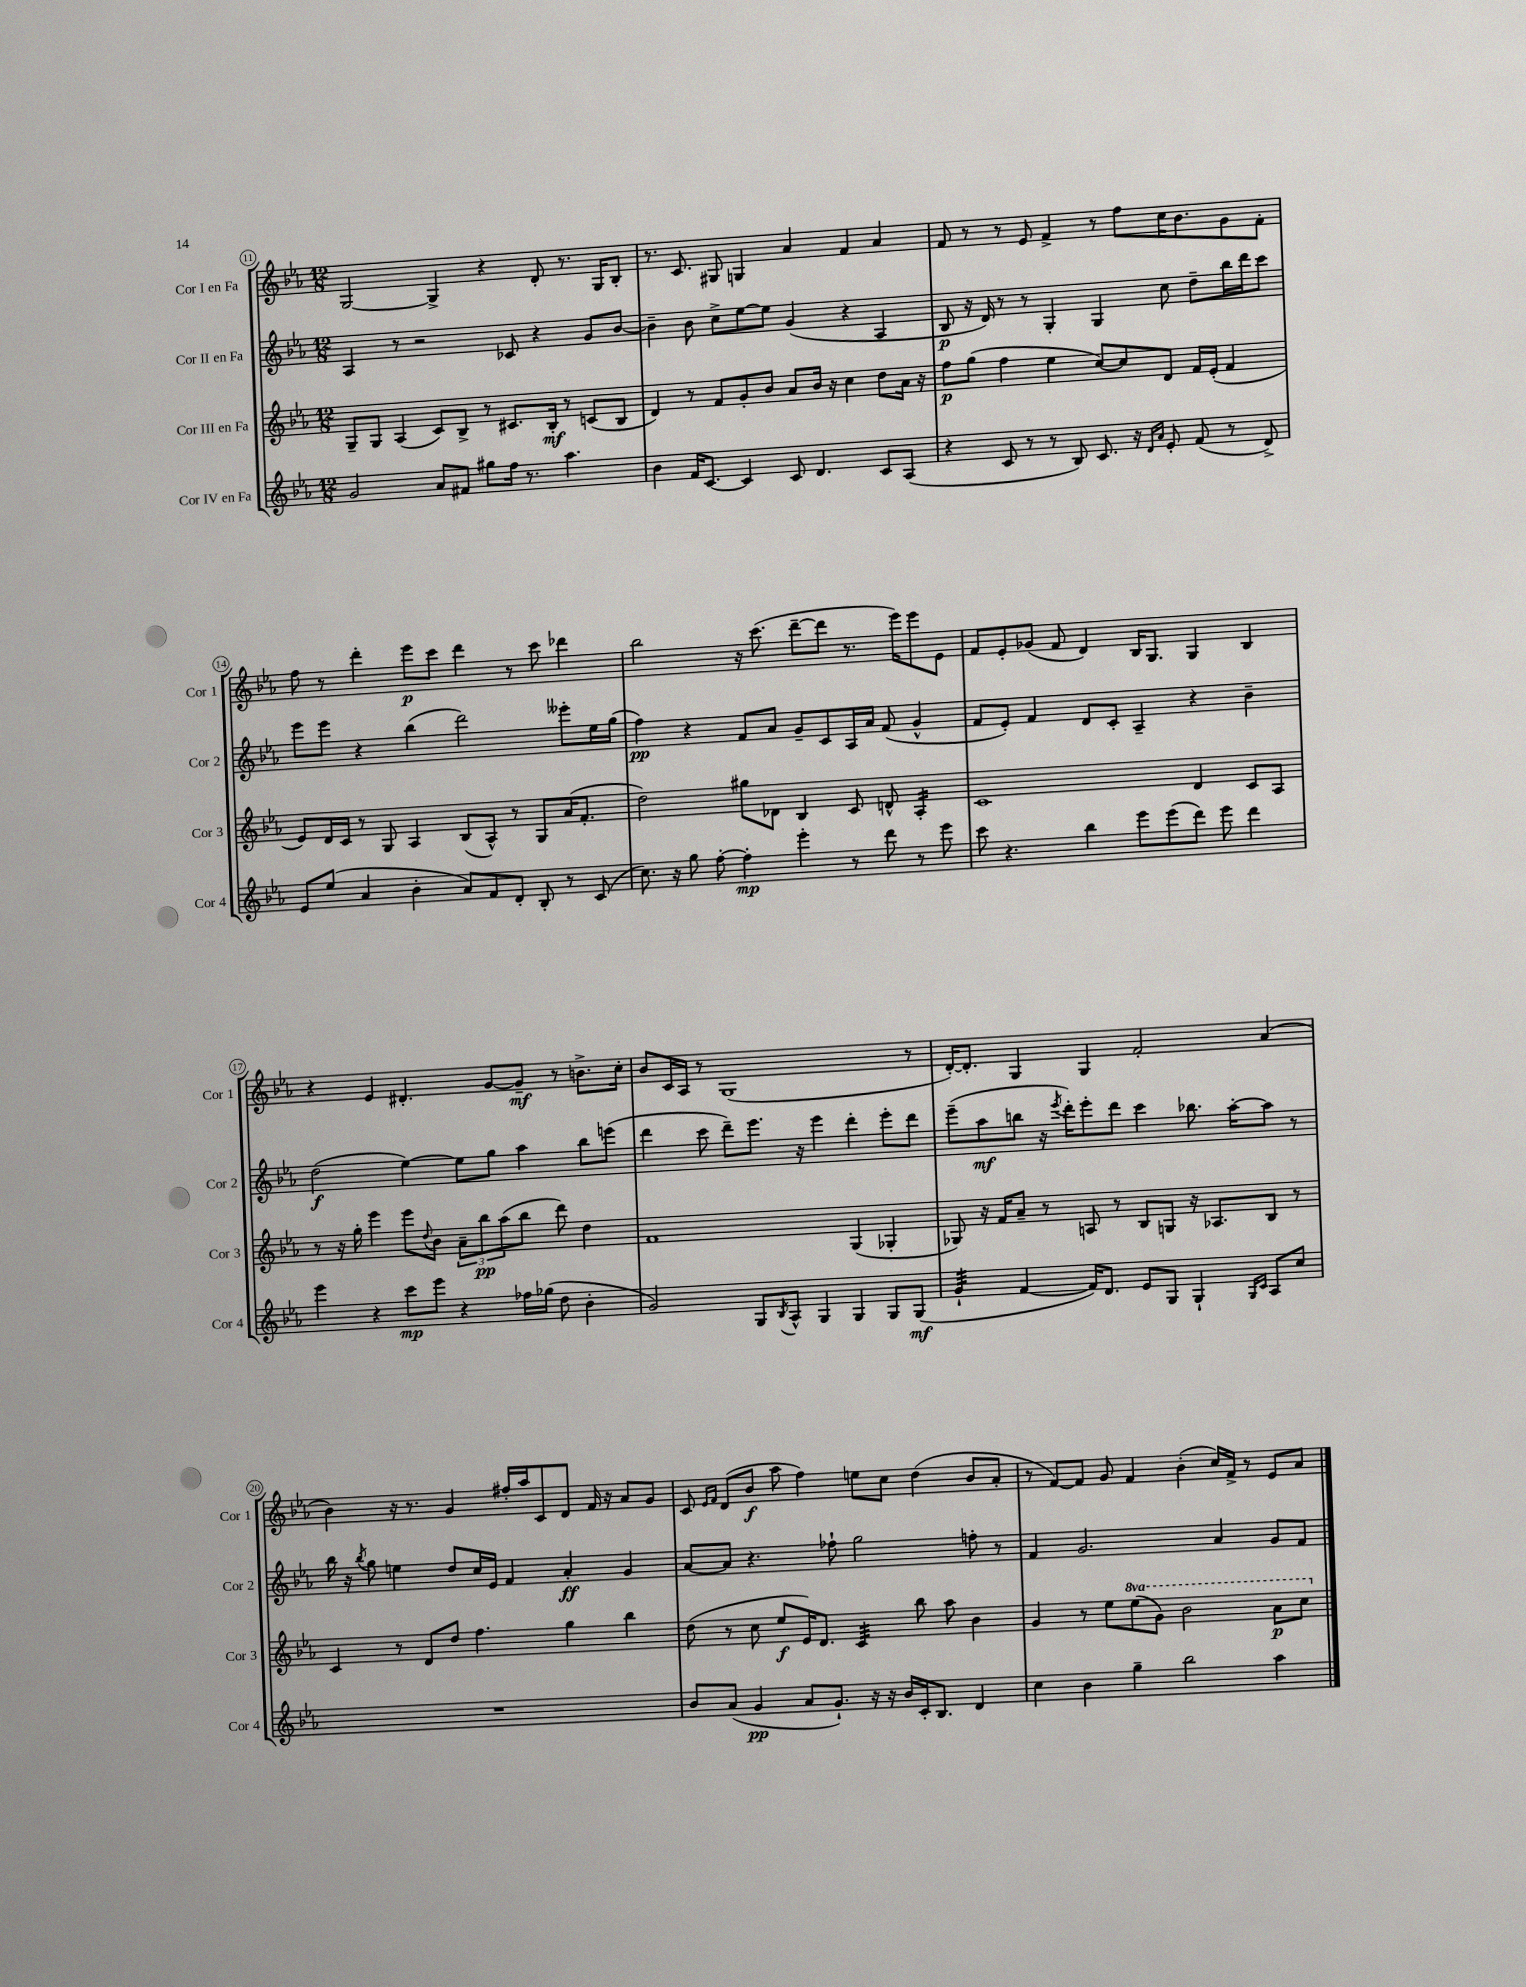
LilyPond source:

<<
\new StaffGroup <<
\new Staff = "s0" \with { instrumentName = "Cor I en Fa" shortInstrumentName = "Cor 1" } {
    \clef treble \key ees \major \numericTimeSignature \time 12/8
    g2~ g4-> r4 d'8-. r8. g16 bes8-. |
    r8. c'8. gis8 g4 aes'4 f'4 aes'4 |
    f'8 r8 r8 ees'8 f'4-> r8 f''8 c''16 bes'8. g'8 f'8-. |
    f''8 r8 d'''4-. ees'''8\p c'''8 d'''4 r8 c'''8 des'''4 |
    bes''2 r16 c'''8.( d'''8~-- d'''8 r8. ees'''16) ees'''8 ees'8 |
    f'8 ees'8-. ges'8( f'8 d'4) bes16 g8. g4 bes4 |
    r4 ees'4 dis'4.-. g'8~ g'8--\mf r8 b'8.-> c''16-. |
    bes'8 c'16 aes16 r8 g1( r8 |
    d'16~-.) d'8.-. g4 g4 f'2-. aes'4( |
    bes'4) r16 r8. g'4 fis''16-. aes''16 c'8 d'8 f'16 r16 aes'8 g'8 |
    c'8 \grace { ees'16 f'16 } d'8( bes'8\f aes''8 f''4) e''8 c''8 d''4( bes'8 aes'8-. |
    r8 f'8~) f'8 g'8 f'4 bes'4-.( c''16) f'16-> r8 ees'8 aes'8 \bar "|." |
}
\new Staff = "s1" \with { instrumentName = "Cor II en Fa" shortInstrumentName = "Cor 2" } {
    \clef treble \key ees \major \numericTimeSignature \time 12/8
    aes4 r8 r2 ces'8 r4 g'8 bes'8~ |
    bes'4-- bes'8 c''8-> ees''8~ ees''8 g'4( r4 aes4 |
    bes8\p r16 d'16) r8 r8 g4-. g4 c''8 d''8-- bes''16 d'''16 c'''8 |
    ees'''8 ees'''8 r4 bes''4( d'''2) eeses'''8-. ees''16 g''16( |
    f''4\pp) r4 f'8 aes'8 g'8-- c'8 aes16 aes'16 f'8( g'4-^ |
    f'8 ees'8-.) f'4 d'8 c'8-. aes4-- r4 bes'4-- |
    d''2\f( ees''4~) ees''8 g''8 aes''4 bes''8 e'''8( |
    d'''4 c'''8 d'''8--) ees'''8. r16 ees'''4 d'''4-. ees'''8-. d'''8 |
    ees'''8--( aes''8\mf b''8 r16 \acciaccatura { ees'''8 } d'''16-.) ees'''8-. d'''8 c'''4 bes''8. aes''16~-. aes''8 r8 |
    bes''16 r16 \acciaccatura { bes''8 } g''8 e''4 d''8 c''16 ees'16 f'4 aes'4-.\ff g'4 |
    aes'8~ aes'8 r4. fes''8-! g''2 f''8-. r8 |
    f'4 g'2. aes'4 g'8 f'8 \bar "|." |
}
\new Staff = "s2" \with { instrumentName = "Cor III en Fa" shortInstrumentName = "Cor 3" } {
    \clef treble \key ees \major \numericTimeSignature \time 12/8 \set Staff.ottavationMarkups = #ottavation-simple-ordinals
    g8-- g8 aes4( c'8) bes8-> r8 cis'8. bes16-.\mf r8 c'8( bes8 |
    d'4) r8 f'8 g'8-. bes'8 aes'8 bes'16 r16 c''4 d''8 aes'16 r16 |
    f''8\p g''8( f''4 ees''4 c''8~) c''8 d'8 f'16 ees'16-.( f'4 |
    ees'8) d'16 c'16 r8 g8 aes4 bes8( aes8-^) r8 g8 aes'16( f'8.-. |
    d''2) gis''8 des'8 bes4 c'8 d'8-^ aes4:16-. |
    c'1 d'4 c'8 aes8 |
    r8 r16 g''16-. ees'''4 ees'''8 \appoggiatura { d''8 } bes'8 \tuplet 3/2 { aes'8-- bes''8\pp aes''8( } bes''8 d'''8) d''4 |
    f'1 g4( ges4-. |
    ges8) r16 f'16 aes'8-- r8 a8 r8 bes8 g8 r16 aes8. bes8 r8 |
    c'4 r8 d'8 d''8 f''4. g''4 bes''4 |
    d''8( r8 c''8 ees''8\f ees'16) d'8. c'4:32 bes''8 aes''8 bes'4 |
    g'4 r8 ees''8 \ottava #1 ees'''8( g''8) bes''2 aes''8\p c'''8 \ottava #0 \bar "|." |
}
\new Staff = "s3" \with { instrumentName = "Cor IV en Fa" shortInstrumentName = "Cor 4" } {
    \clef treble \key ees \major \numericTimeSignature \time 12/8
    g'2 aes'8 fis'8 gis''8 f''16 r8. aes''4. |
    bes'4 f'16 c'8.~ c'4 c'8 d'4. c'8 aes8( |
    r4 c'8 r8 r8 bes8) c'8. r16 \grace { d'16 aes'16 } ees'8-. f'8( r8 d'8->) |
    ees'8 ees''8( aes'4 bes'4-. aes'8) f'8 d'8-. bes8-. r8 c'8( |
    c''8.) r16 g''8 f''8~-. f''4-.\mp ees'''4-. r8 d'''8 r8 ees'''8 |
    c'''8 r4. bes''4 ees'''8 ees'''8( d'''8) ees'''8 d'''4 |
    ees'''4 r4 c'''8\mp ees'''8 r4 fes''16 ges''16( d''8 bes'4-. |
    g'2) g8 \acciaccatura { bes8 } aes8-^ g4 g4 g8 g8\mf( |
    g'4:32-! f'4~ f'16) d'8. ees'8 g8 g4-! \grace { g16 c'16 } aes8 c''8 |
    R1. |
    bes'8 aes'8( g'4\pp aes'8 g'8.-!) r16 r16 bes'16 c'16-. bes8. d'4 |
    c''4 bes'4 g''4-- bes''2 aes''4 \bar "|." |
}
>>
>>
\layout { \context { \Score currentBarNumber = #11 \override BarNumber.stencil = #(make-stencil-circler 0.1 0.3 ly:text-interface::print) } }
